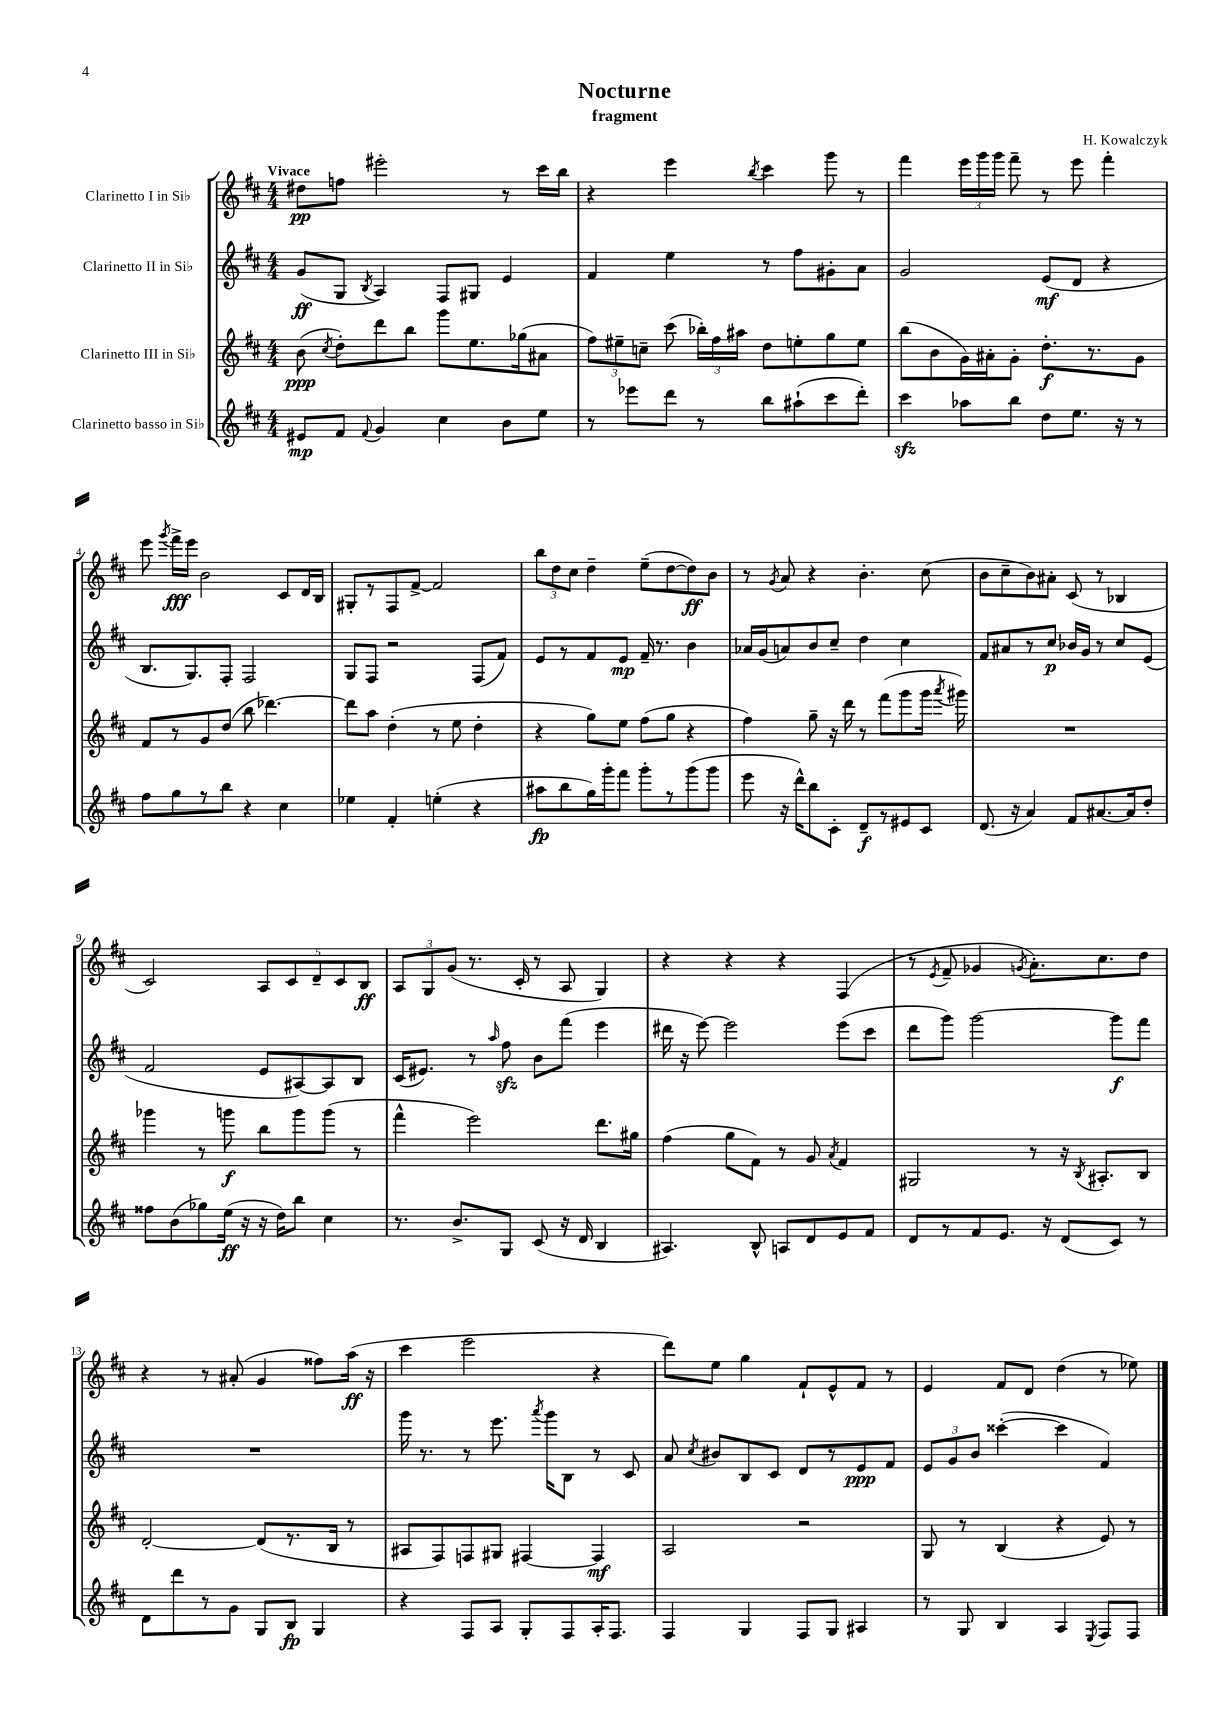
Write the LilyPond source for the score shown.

\header { title = "Nocturne" composer = "H. Kowalczyk" subtitle = "fragment" }
<<
\new StaffGroup <<
\new Staff = "s0" \with { instrumentName = "Clarinetto I in Sib" } {
    \clef treble \key d \major \numericTimeSignature \time 4/4 \tempo "Vivace"
    \autoBeamOff dis''8[\pp f''8] eis'''2-. r8 cis'''16[ b''16] |
    r4 e'''4 \acciaccatura { b''8 } cis'''4 g'''8 r8 |
    fis'''4 \tuplet 3/2 { e'''16[ g'''16 g'''16] } fis'''8-- r8 e'''8 fis'''4-. |
    e'''8 \acciaccatura { g'''8 } fis'''16[->\fff e'''16] b'2 cis'8[ d'16 b16] |
    gis8[-. r8 fis8 fis'8]~-> fis'2 |
    \tuplet 3/2 { b''8[ d''8 cis''8] } d''4-- e''8[--( d''8~ d''8\ff) b'8] |
    r8 \acciaccatura { g'8 } a'8 r4 b'4.-. cis''8( |
    b'8[ cis''8-- b'8) ais'8]-. cis'8( r8 bes4 |
    cis'2) \tuplet 5/4 { a8[ cis'8 d'8-- cis'8 b8]\ff } |
    \tuplet 3/2 { a8[ g8 g'8]( } r8. cis'16-. r8 a8 g4) |
    r4 r4 r4 fis4( |
    r8 \acciaccatura { e'8 } fis'8-- ges'4 \acciaccatura { g'8 } a'8.[-.) cis''8. d''8] |
    r4 r8 ais'8-.( g'4 fisis''8[) a''16]\ff( r16 |
    cis'''4 e'''2 r4 |
    d'''8[) e''8] g''4 fis'8[-! e'8-^ fis'8] r8 |
    e'4 fis'8[ d'8] d''4( r8 ees''8) \bar "|." |
}
\new Staff = "s1" \with { instrumentName = "Clarinetto II in Sib" } {
    \clef treble \key d \major \numericTimeSignature \time 4/4
    \autoBeamOff g'8[\ff( g8] \acciaccatura { b8 } a4) fis8[ gis8] e'4 |
    fis'4 e''4 r8 fis''8[ gis'8-. a'8] |
    g'2 e'8[\mf( d'8] r4 |
    b8.[ g8.) fis8]-. fis2 |
    g8[ fis8] r2 fis8[( fis'8]) |
    e'8[ r8 fis'8 e'8]\mp fis'16-- r8. b'4 |
    aes'16[ g'16( a'8) b'8 cis''8]-- d''4 cis''4 |
    fis'8[ ais'8 r8 cis''8]\p bes'16[ g'16] r8 cis''8[ e'8]( |
    fis'2 e'8[ ais8~) ais8 b8] |
    cis'16[( eis'8.]) r8 \grace { a''16 } fis''8\sfz b'8[ fis'''8]( e'''4 |
    dis'''16 r16 e'''8~) e'''2 e'''8[( cis'''8] |
    d'''8[ g'''8]) g'''2~ g'''8[\f fis'''8] |
    R1 |
    g'''16 r8. r8 e'''8. \acciaccatura { a'''8 } g'''16[ b8] r8 cis'8 |
    a'8 \acciaccatura { cis''8 } bis'8[ b8 cis'8] d'8[ r8 e'8\ppp fis'8] |
    \tuplet 3/2 { e'8[ g'8 b'8] } cisis'''4~-.( cisis'''4 fis'4) \bar "|." |
}
\new Staff = "s2" \with { instrumentName = "Clarinetto III in Sib" } {
    \clef treble \key d \major \numericTimeSignature \time 4/4
    \autoBeamOff b'8\ppp( \acciaccatura { cis''8 } d''8[-.) d'''8 b''8] g'''8[ e''8. ges''16( ais'8] |
    \tuplet 3/2 { fis''8[) eis''8-- c''8]-- } cis'''8( \tuplet 3/2 { bes''16[-.) fis''16 ais''16] } d''8[ e''8-. g''8 e''8] |
    b''8[( b'8 g'16) ais'16-. g'8]-. d''8.[-.\f r8. g'8] |
    fis'8[ r8 g'8 d''8]( b''8 des'''4.~) |
    des'''8[ a''8] d''4-.( r8 e''8 d''4-. |
    r4 g''8[) e''8] fis''8[( g''8] r4 |
    fis''4) g''8-- r16 d'''16 r8 fis'''8[( g'''8 g'''16] \acciaccatura { a'''8 } gis'''16) |
    R1 |
    ges'''4 r8 g'''8\f b''8[ g'''8 g'''8]( r8 |
    fis'''4-^ e'''2) d'''8.[ gis''16] |
    fis''4( g''8[ fis'8]) r8 g'8 \acciaccatura { a'8 } fis'4 |
    gis2 r8 r16 \acciaccatura { b8 } ais8.[-. b8] |
    d'2~-. d'8[( r8. b16] r8 |
    ais8[ fis8) f8 gis8] fis4~ fis4\mf |
    a2 r2 |
    g8 r8 b4( r4 e'8) r8 \bar "|." |
}
\new Staff = "s3" \with { instrumentName = "Clarinetto basso in Sib" } {
    \clef treble \key d \major \numericTimeSignature \time 4/4
    \autoBeamOff eis'8[\mp fis'8] \appoggiatura { fis'8 } g'4 cis''4 b'8[ e''8] |
    r8 ees'''8[ d'''8] r8 b''8[ ais''8-!( cis'''8 d'''8]-.) |
    cis'''4\sfz aes''8[ b''8] d''8[ e''8.] r16 r8 |
    fis''8[ g''8 r8 b''8] r4 cis''4 |
    ees''4 fis'4-. e''4-.( r4 |
    ais''8[\fp b''8 g''16) g'''16-. fis'''8] g'''8[-. r8 g'''8( g'''8] |
    e'''8 r16 d'''16[-^) b''8 cis'8]-. d'8[--\f r8 eis'8 cis'8] |
    d'8.( r16 a'4) fis'8[ ais'8.~ ais'16 d''8]-. |
    fisis''8[ b'8( ges''8) e''16]\ff( r16 r16 d''16[) b''8] cis''4 |
    r8. b'8.[-> g8] cis'8( r16 d'16 b4 |
    ais4.) b8-^ a8[ d'8 e'8 fis'8] |
    d'8[ r8 fis'8 e'8.] r16 d'8[( cis'8]) r8 |
    d'8[ d'''8 r8 g'8] g8[ b8]\fp g4 |
    r4 fis8[ a8] g8[-. fis8 a16-. fis8.] |
    fis4 g4 fis8[ g8] ais4 |
    r8 g8 b4 a4 \acciaccatura { e8 } fis8[ fis8] \bar "|." |
}
>>
>>
